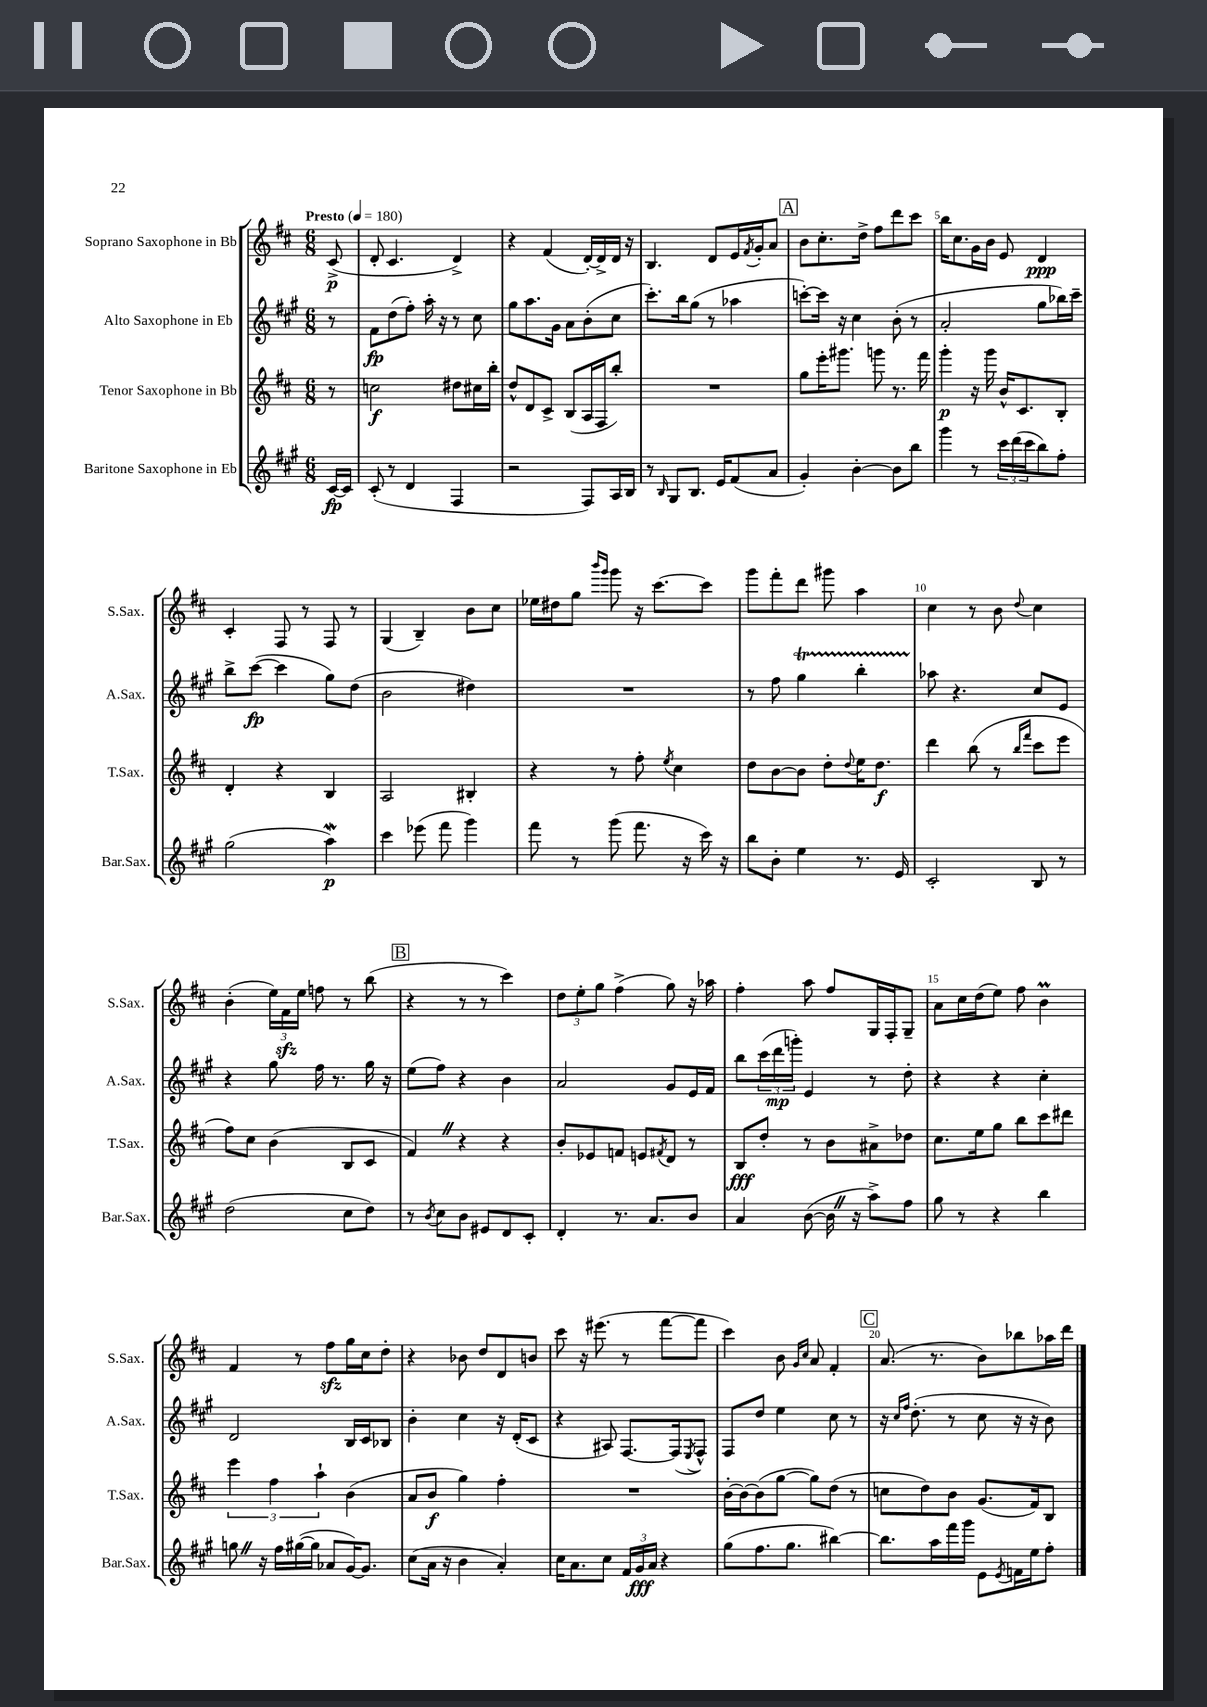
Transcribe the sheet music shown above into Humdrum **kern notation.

**kern	**dynam	**kern	**dynam	**kern	**dynam	**kern	**dynam
*part4	*part4	*part3	*part3	*part2	*part2	*part1	*part1
*staff4	*staff4	*staff3	*staff3	*staff2	*staff2	*staff1	*staff1
*I"Baritone Saxophone in Eb	*	*I"Tenor Saxophone in Bb	*	*I"Alto Saxophone in Eb	*	*I"Soprano Saxophone in Bb	*
*I'Bar.Sax.	*	*I'T.Sax.	*	*I'A.Sax.	*	*I'S.Sax.	*
*clefG2	*	*clefG2	*	*clefG2	*	*clefG2	*
*k[f#c#g#]	*	*k[f#c#]	*	*k[f#c#g#]	*	*k[f#c#]	*
*M6/8	*	*M6/8	*	*M6/8	*	*M6/8	*
*MM180	*	*MM180	*	*MM180	*	*MM180	*
=	=	=	=	=	=	=	=
!	!	!	!	!	!	!LO:TX:a:B:t=Presto	!
[16c#/LL	fp	8r	.	8r	.	(8c#^/	p
16c#/JJ]	.	.	.	.	.	.	.
=1	=1	=1	=1	=1	=1	=1	=1
(8c#'/	.	2ccn\	f	8f#\L	fp	8d'/	.
8r	.	.	.	(8dd\	.	4.c#/	.
4d/	.	.	.	8ff#'\J)	.	.	.
.	.	.	.	16aa'\	.	.	.
.	.	.	.	16r	.	.	.
4F#/	.	8dd#X\L	.	8r	.	4d^/)	.
.	.	16cc#X\L	.	8cc#\	.	.	.
.	.	16bb'\JJ	.	.	.	.	.
=2	=2	=2	=2	=2	=2	=2	=2
2r	.	8dd^^/L	.	8gg#\L	.	4r	.
.	.	8d/	.	8.aa\	.	.	.
.	.	8c#^/J	.	.	.	(4f#/	.
.	.	.	.	16g#\Jk	.	.	.
.	.	(8B/L	.	8a\L	.	.	.
8F#/L)	.	16A/L	.	(8b'\	.	[16d'/LL)	.
.	.	16F#/J	.	.	.	16d^/]	.
16A/L	.	8bb'/J)	.	8cc#\J	.	16d/JJ	.
16B/JJ	.	.	.	.	.	16r	.
=3	=3	=3	=3	=3	=3	=3	=3
8r	.	2.r	.	8.ccc#'\L)	.	4.B/	.
16qqB/	.	.	.	.	.	.	.
8G#/L	.	.	.	.	.	.	.
.	.	.	.	16bb\k	.	.	.
8.B/J	.	.	.	(8gg#\J	.	.	.
.	.	.	.	8r	.	8d/L	.
16e/KL	.	.	.	.	.	.	.
(8f#/	.	.	.	4aa-X\	.	16e/L	.
.	.	.	.	.	.	8qf#/	.
.	.	.	.	.	.	16g'/J	.
8a/J	.	.	.	.	.	8a/J	.
!!LO:REH:place=s1:t=A
=4	=4	=4	=4	=4	=4	=4	=4
4g#'/)	.	8gg\L	.	[8cccn'\L)	.	8b\L	.
.	.	16eee'\K	.	16ccc\Jk]	.	8.cc#'\	.
.	.	8.ggg#X\J	.	16r	.	.	.
[4b'\	.	.	.	4cc#\	.	.	.
.	.	.	.	.	.	16dd^\Jk	.
.	.	8gggn\	.	.	.	8ff#\L	.
8b\L]	.	8.r	.	(8b'\	.	8ddd\	.
8bb\J	.	.	.	8r	.	8ccc#\J	.
.	.	16fff#\	.	.	.	.	.
=5	=5	=5	=5	=5	=5	=5	=5
4ggg#\	.	4ggg'\	p	2a'/	.	16bb\KL	.
.	.	.	.	.	.	8.cc#\	.
8r	.	16r	.	.	.	16g\L	.
.	.	16ggg\	.	.	.	16b\JJ	.
24ccc#\LL	.	16b^^/KL	.	.	.	8e/	.
(24ddd\	.	.	.	.	.	.	.
.	.	8.c#/	.	.	.	.	.
24ccc#\J	.	.	.	.	.	.	.
8bb\)	.	.	.	8gg#\L	.	4d/	ppp
8ff#'\J	.	8B'/J	.	16bb-X\L)	.	.	.
.	.	.	.	16ccc#~\JJ	.	.	.
!!LO:LB:g=z
=6	=6	=6	=6	=6	=6	=6	=6
(2gg#\	.	4d'/	.	8bb^\L	.	4c#'/	.
.	.	.	.	([8ccc#\J	fp	.	.
.	.	4r	.	4ccc#\]	.	8F#/	.
.	.	.	.	.	.	8r	.
4aaw\)	p	4B/	.	8gg#\L)	.	8F#/	.
.	.	.	.	(8dd\J	.	8r	.
=7	=7	=7	=7	=7	=7	=7	=7
4ccc#\	.	2A/	.	2b\	.	(4G/	.
(8eee-X\	.	.	.	.	.	4B~/)	.
8fff#\	.	.	.	.	.	.	.
4ggg#\)	.	4B#X'/	.	4dd#X\)	.	8b\L	.
.	.	.	.	.	.	8cc#\J	.
=8	=8	=8	=8	=8	=8	=8	=8
8fff#\	.	4r	.	2.r	.	16ee-X\LL	.
.	.	.	.	.	.	16dd#X\J	.
8r	.	.	.	.	.	8gg\J	.
.	.	.	.	.	.	16qqbbb/LL	.
.	.	.	.	.	.	16qqggg/JJ	.
(8ggg#\	.	8r	.	.	.	8ggg\	.
8.fff#\	.	8ff#'\	.	.	.	16r	.
.	.	.	.	.	.	[8.ccc#\L	.
.	.	8qee/	.	.	.	.	.
.	.	4cc#\	.	.	.	.	.
16r	.	.	.	.	.	.	.
16ccc#\)	.	.	.	.	.	8ccc#\J]	.
16r	.	.	.	.	.	.	.
=9	=9	=9	=9	=9	=9	=9	=9
8bb\L	.	8dd\L	.	8r	.	8ggg\L	.
8b'\J	.	[8b\	.	8ff#\	.	8fff#'\	.
4ee\	.	8b\J]	.	4gg#t\	.	8ddd\J	.
.	.	8dd'\L	.	.	.	8ggg#X\	.
.	.	8qqdd/	.	.	.	.	.
8.r	.	16ee\K	.	4bbTTT'\	.	4aa\	.
.	.	8.dd\J	f	.	.	.	.
16e/	.	.	.	.	.	.	.
=10	=10	=10	=10	=10	=10	=10	=10
2c#'/	.	4ddd\	.	8aa-X\	.	4cc#\	.
.	.	.	.	4.r	.	.	.
.	.	(8bb\	.	.	.	8r	.
.	.	8r	.	.	.	8b\	.
.	.	16qqbb/LL	.	.	.	.	.
.	.	16qqfff#/JJ	.	.	.	8qqdd/	.
8B/	.	8ccc#\L	.	8cc#/L	.	4cc#\	.
8r	.	8eee\J	.	8e/J	.	.	.
!!LO:LB:g=z
=11	=11	=11	=11	=11	=11	=11	=11
(2dd\	.	8ff#\L)	.	4r	.	(4b'\	.
.	.	8cc#\J	.	.	.	.	.
.	.	(4b\	.	8gg#\	.	24ee\LL)	.
.	.	.	.	.	.	24f#zz\	.
.	.	.	.	.	.	24ee\JJ	.
.	.	.	.	16ff#\	.	8ffn\	.
.	.	.	.	8.r	.	.	.
8cc#\L	.	8B/L	.	.	.	8r	.
8dd\J)	.	8c#/J	.	16gg#\	.	(8bb\	.
.	.	.	.	16r	.	.	.
!!LO:REH:place=s1:t=B
=12	=12	=12	=12	=12	=12	=12	=12
8r	.	4f#Z/)	.	(8ee\L	.	4r	.
8qb/	.	.	.	.	.	.	.
8cc#\L	.	.	.	8ff#\J)	.	.	.
8b\J	.	4r	.	4r	.	8r	.
8e#X/L	.	.	.	.	.	8r	.
8d/	.	4r	.	4b\	.	4ccc#\)	.
8c#'/J	.	.	.	.	.	.	.
=13	=13	=13	=13	=13	=13	=13	=13
4d'/	.	8b'/L	.	2a/	.	12dd\L	.
.	.	.	.	.	.	12ee'\	.
.	.	8e-X/	.	.	.	.	.
.	.	.	.	.	.	12gg\J	.
8.r	.	8fn/J	.	.	.	(4ff#^\	.
.	.	8en/L	.	.	.	.	.
8.a/L	.	.	.	.	.	.	.
.	.	8qf#X/	.	.	.	.	.
.	.	8d/J	.	8g#/L	.	8gg\)	.
8b/J	.	8r	.	16e/L	.	16r	.
.	.	.	.	16f#/JJ	.	16aa-X\	.
=14	=14	=14	=14	=14	=14	=14	=14
4a/	.	8B/L	fff	8bb\L	.	4ff#'\	.
.	.	8dd'/J	.	(24ccc#\L	.	.	.
.	.	.	.	24ddd\	mp	.	.
.	.	.	.	24gggn'\JJ)	.	.	.
([8b\	.	8r	.	4e/	.	8aa\	.
16bZ\]	.	8b\L	.	.	.	8ff#/L	.
16r	.	.	.	.	.	.	.
8aa^\L)	.	8a#X^\	.	8r	.	16G/L	.
.	.	.	.	.	.	16F#'/J	.
8ff#\J	.	8dd-X\J	.	8dd'\	.	8G~/J	.
=15	=15	=15	=15	=15	=15	=15	=15
8gg#\	.	8.cc#\L	.	4r	.	8a\L	.
8r	.	.	.	.	.	16cc#\L	.
.	.	16ee\k	.	.	.	(16dd\J	.
4r	.	8gg\J	.	4r	.	8ee\J)	.
.	.	8bb\L	.	.	.	8ff#\	.
4bb\	.	8ccc#\	.	4cc#'\	.	4bM\	.
.	.	8ddd#X\J	.	.	.	.	.
!!LO:LB:g=z
=16	=16	=16	=16	=16	=16	=16	=16
8ggnZ\	.	6eee\	.	2d/	.	4f#/	.
16r	.	.	.	.	.	.	.
.	.	6ff#\	.	.	.	.	.
16ff#\LL	.	.	.	.	.	.	.
([16gg#X\	.	.	.	.	.	8r	.
16gg#\JJ]	.	.	.	.	.	.	.
.	.	6aa`\	.	.	.	.	.
8a-X/L	.	.	.	.	.	8ff#zz\L	.
[16g#/K)	.	(4b\	.	16B/LL	.	16gg\L	.
8.g#/J]	.	.	.	16c#/J	.	16cc#\J	.
.	.	.	.	8B-X/J	.	8dd'\J	.
=17	=17	=17	=17	=17	=17	=17	=17
(8cc#\L	.	8a/L	.	4b'\	.	4r	.
16a\Jk	.	8b/J	f	.	.	.	.
16r	.	.	.	.	.	.	.
4b\	.	4gg\)	.	4cc#\	.	8b-X\	.
.	.	.	.	.	.	8dd/L	.
4a'/)	.	4ff#'\	.	16r	.	8d/	.
.	.	.	.	(16d'/KL	.	.	.
.	.	.	.	8c#/J	.	8bn/J	.
=18	=18	=18	=18	=18	=18	=18	=18
16cc#\KL	.	2.r	.	4r	.	8ccc#\	.
8.a\	.	.	.	.	.	.	.
.	.	.	.	.	.	16r	.
.	.	.	.	.	.	(8.eee#X\	.
8cc#\J	.	.	.	8A#X/)	.	.	.
24f#/LL	.	.	.	[8.F#/L	.	8r	.
24g#/	fff	.	.	.	.	.	.
24a/JJ	.	.	.	.	.	.	.
4r	.	.	.	.	.	[8fff#\L	.
.	.	.	.	(16F#/k]	.	.	.
.	.	.	.	8qE/	.	.	.
.	.	.	.	8F#^^/J)	.	8fff#\J]	.
=19	=19	=19	=19	=19	=19	=19	=19
(8gg#\L	.	[16b'\LL	.	8F#/L	.	4ccc#\)	.
.	.	16b\J_	.	.	.	.	.
8.ff#\	.	(8b\]	.	8dd/J	.	.	.
.	.	[8gg\J	.	4ee\	.	8b\	.
8.gg#\J	.	.	.	.	.	.	.
.	.	.	.	.	.	16qqg/LL	.
.	.	.	.	.	.	16qqcc#/JJ	.
.	.	8gg\L])	.	.	.	8a/	.
[4bb#X\)	.	(8dd\J	.	8cc#\	.	4f#'/	.
.	.	8r	.	8r	.	.	.
!!LO:REH:place=s1:t=C
=20	=20	=20	=20	=20	=20	=20	=20
8.bb#\L]	.	8ccn\L	.	16r	.	(8.a/	.
.	.	.	.	16qqcc#/LL	.	.	.
.	.	.	.	16qqff#/JJ	.	.	.
.	.	.	.	(8.dd'\	.	.	.
.	.	8dd\)	.	.	.	.	.
16aa\L	.	.	.	.	.	8.r	.
16fff#\	.	8b\J	.	8r	.	.	.
16ggg#\JJ	.	.	.	.	.	.	.
8e\L	.	(8.g/L	.	8cc#\	.	8b\L)	.
8qe/	.	.	.	.	.	.	.
16fn\L	.	.	.	16r	.	8bb-X\	.
16ee\J	.	16f#/k)	.	16r	.	.	.
8ff#'\J	.	8B/J	.	8b\)	.	16aa-X\L	.
.	.	.	.	.	.	16ddd\JJ	.
==	==	==	==	==	==	==	==
*-	*-	*-	*-	*-	*-	*-	*-
